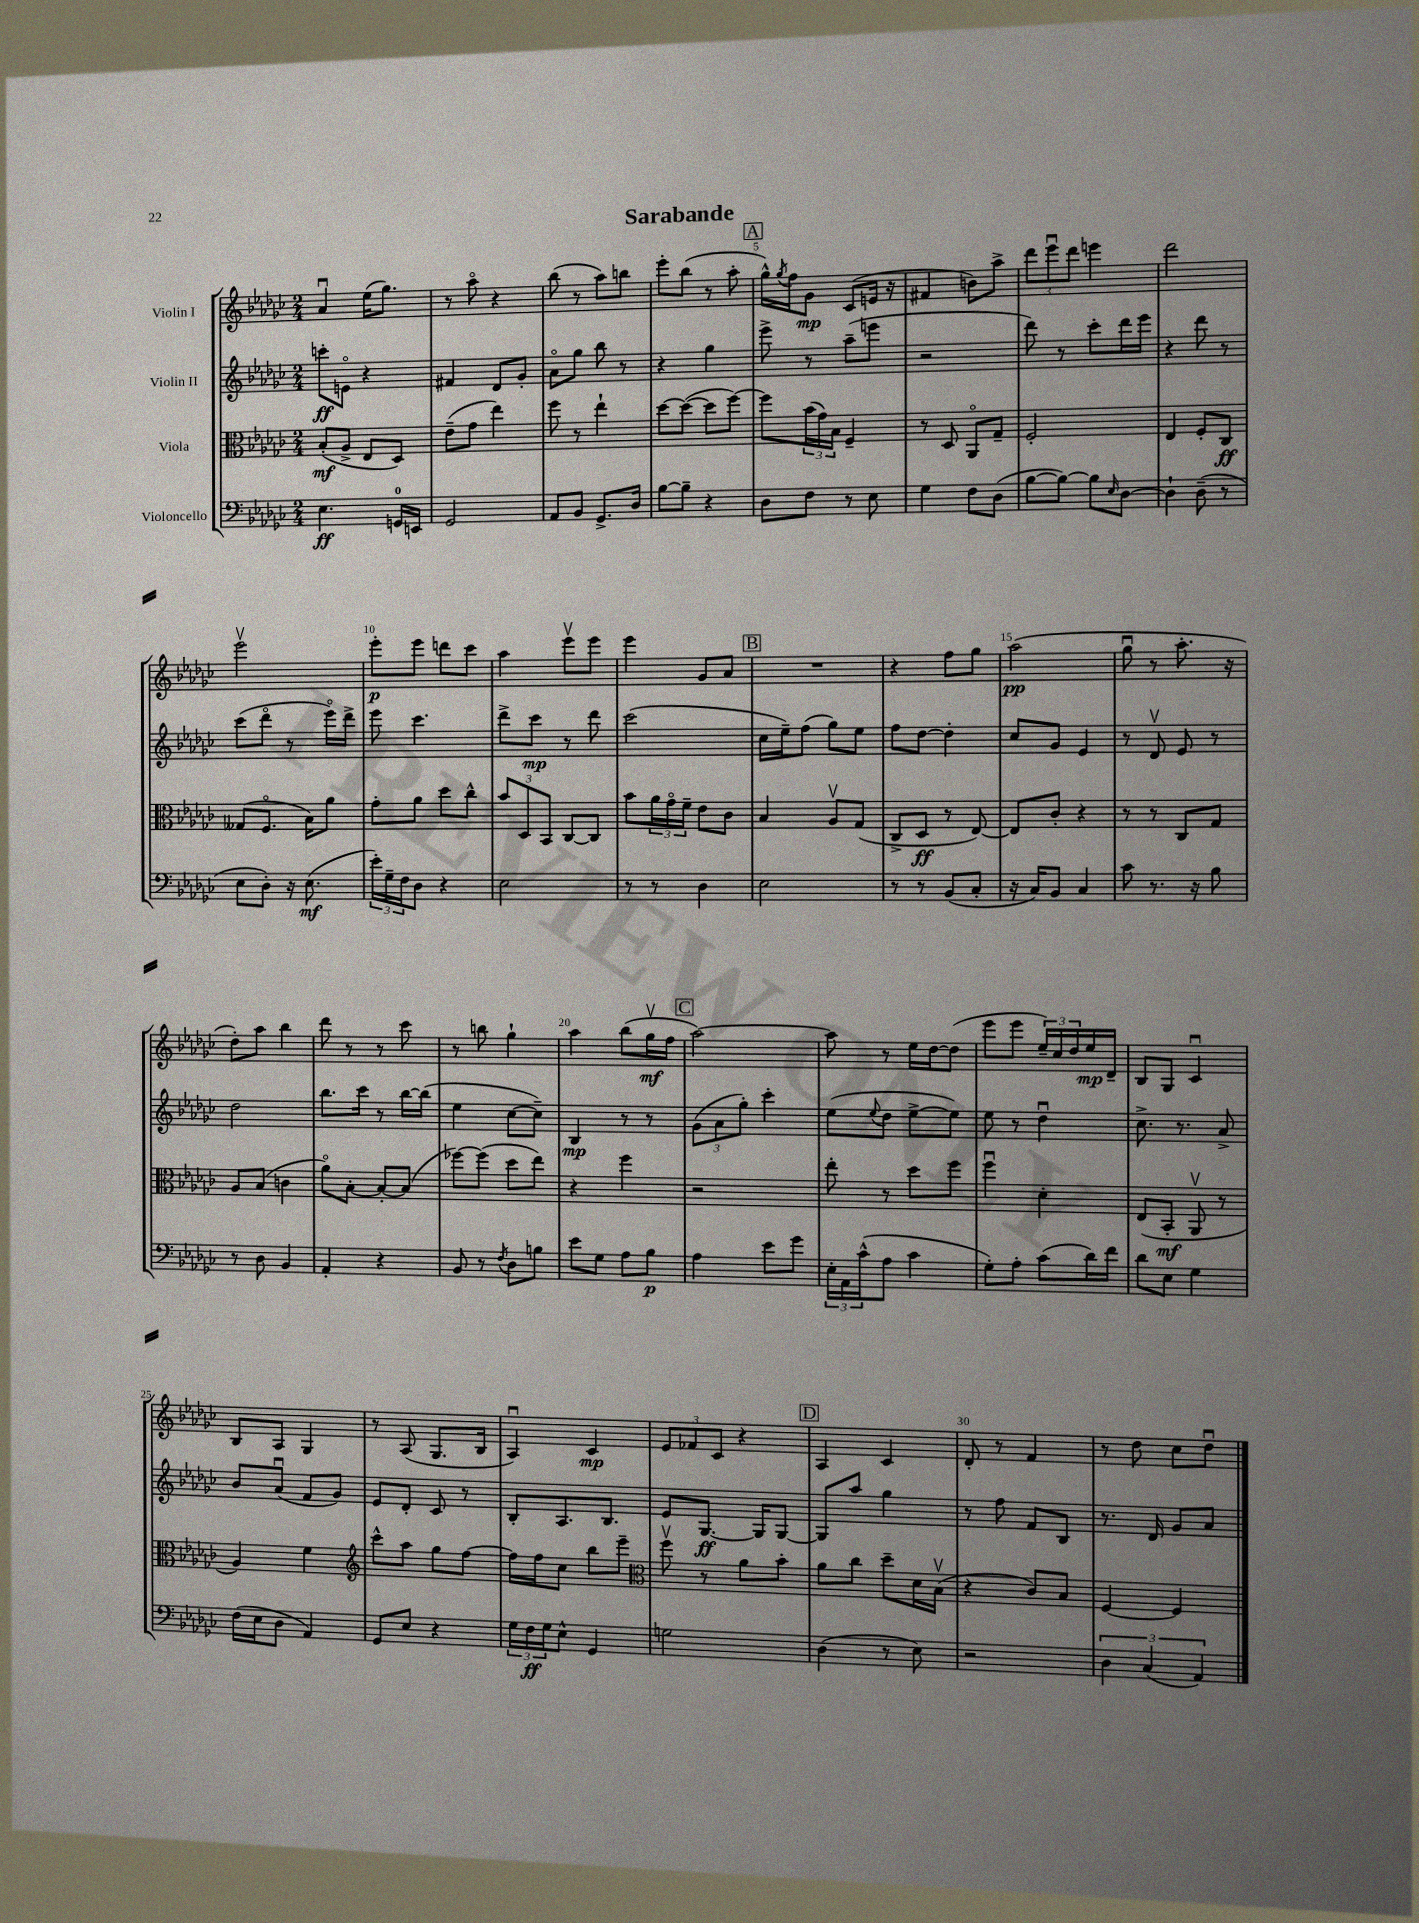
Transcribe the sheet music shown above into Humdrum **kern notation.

**kern	**kern	**kern	**kern
*staff4	*staff3	*staff2	*staff1
*clefF4	*clefC3	*clefG2	*clefG2
*k[b-e-a-d-g-c-]	*k[b-e-a-d-g-c-]	*k[b-e-a-d-g-c-]	*k[b-e-a-d-g-c-]
*M2/4	*M2/4	*M2/4	*M2/4
4.E-	(8B-'	8ccc'	4a-u
.	8A-^	8eo	.
.	8E-	4r	(16ee-
.	.	.	8.gg-)
16GG	8D-)	.	.
16EE	.	.	.
=	=	=	=
2GG-	(8e-~	4f#	8r
.	8g-	.	8aa-o
.	4ee-)	8d-	4r
.	.	8g-'	.
=	=	=	=
8AA-	8ff	8a-o	(8bb-
8BB-	8r	8gg-	8r
8.GG-^	4ee-`	8bb-	8aa-)
.	.	8r	8bb
16D-	.	.	.
=	=	=	=
[8B-	[8dd-	4r	8eee-'
8B-~]	(8dd-_	.	(8bb-
4r	8dd-]	4gg-	8r
.	[8ff)	.	8aa-'
=	=	=	=
8D-	8ff]	8eee-^	16gg-^^)
.	.	.	8qgg-
.	.	.	16ff
8F	(24b-	8r	8g-
.	24g-)	.	.
.	24B-	.	.
8r	4F~	(8aa-~	(8c-
8E-	.	8eee	16e
.	.	.	16r
=	=	=	=
4G-	8r	2r	4f#
.	8D-	.	.
8F	8AA-o	.	8b)
(8D-	8G-~	.	8aa-^
=	=	=	=
[8B-	2F'	8ddd-)	12ddd-
.	.	.	12eee-u
8B-_)	.	8r	.
.	.	.	12ddd-
8B-]	.	8ccc-'	4eee
16qqE-	.	.	.
[8D-	.	16ddd-	.
.	.	16eee-	.
=	=	=	=
4D-`]	4E-	4r	2ddd-
(8D-~	8F'	8ddd-	.
8r	8C-	8r	.
=	=	=	=
8E-	(8G--	(8ccc-	2eee-v
8D-')	8.Fo	8ddd-o	.
16r	.	8r	.
(8.E-	16B-)	.	.
.	8a-	16eee-o)	.
.	.	16ddd-^	.
=	=	=	=
24e-')	8g-'	8eee-	8eee-'
24G-~	.	.	.
24F	.	.	.
8D-	8a-	4.ccc-	8eee-
4r	8dd-	.	8ddd
.	8cc-^^	.	8ccc-
=	=	=	=
2E-	12b-	8ddd-^	4aa-
.	12D-	.	.
.	.	8ccc-	.
.	12BB-	.	.
.	[8C-	8r	8eee-v
.	8C-]	8ddd-	8eee-
=	=	=	=
8r	8b-	(2ccc-	4eee-
8r	24a-	.	.
.	24g-o	.	.
.	24f~	.	.
4D-	8e-	.	8g-
.	8c-	.	8a-
=	=	=	=
2E-	4B-	16cc-	2r
.	.	16ee-~)	.
.	.	(8ff	.
.	8A-v	8gg-)	.
.	(8G-	8ee-	.
=	=	=	=
8r	8C-^	8ff	4r
8r	8D-	[8dd-	.
(8BB-	8r	4dd-']	8ff
8C-'	[8E-)	.	8gg-
=	=	=	=
16r	8E-]	8cc-	(2aa-
16C-)	.	.	.
8BB-	8c-'	8g-	.
4C-	4r	4e-	.
=	=	=	=
8c-	8r	8r	8gg-u
8.r	8r	8d-v	8r
.	8C-	8e-	8.aa-'
16r	.	.	.
8B-	8G-	8r	.
.	.	.	16r
=	=	=	=
8r	8A-	2dd-	8dd-')
8D-	(8B-	.	8aa-
4BB-	4c	.	4bb-
=	=	=	=
4AA-'	8a-o)	8.bb-	8ddd-
.	[8B-'	.	8r
.	.	16ccc-	.
4r	8B-'_	8r	8r
.	(8B-]	[16bb-	8ccc-
.	.	(16bb-]	.
=	=	=	=
8BB-	[8ff-)	4ee-	8r
8r	(8ff-]	.	8bb
8qF	.	.	.
8D-	8dd-	[8cc-	4gg-`
8B	8ee-)	8cc-~])	.
=	=	=	=
8e-	4r	4B-	4aa-
8G-	.	.	.
8A-	4ff	8r	(8bb-
8B-	.	8r	16gg-v
.	.	.	16ff
=	=	=	=
4A-	2r	(12g-	[2aa-)
.	.	12a-	.
.	.	12gg-')	.
8e-	.	4ccc-'	.
8g-	.	.	.
=	=	=	=
24E-'	8ee-'	(8ee-	8aa-]
24AA-	.	.	.
(24c-^^	.	.	.
.	.	8qqee-	.
8A-	8r	8dd-	8r
4c-	8dd-	[8ee-^	16ee-
.	.	.	[16dd-
.	8ff	8ee-])	(8dd-]
=	=	=	=
8G-')	4ffu	8ee-	8eee-
8A-'	.	8r	8eee-
(8c-	4d-'	4dd-u	24ee-~)
.	.	.	24cc-
.	.	.	24dd-
16d-)	.	.	16ee-
16f	.	.	16d-~
=	=	=	=
8d-	(8E-	8.cc-^	8B-
8E-	8BB-'	.	8G-
.	.	8.r	.
4G-	8AA-v	.	4c-u
.	8r	8a-^	.
=	=	=	=
(16F	4A-)	8b-	8B-
16E-	.	.	.
8D-	.	(8a-u	8A-
4AA-)	4f	8f	4G-
.	.	8g-)	.
=	=	=	=
*	*clefG2	*	*
8GG-	8ccc-^^	8e-	8r
8E-	8aa-	8d-'	(8A-
4r	8gg-	8c-	8.G-
.	[8ff	8r	.
.	.	.	16B-
=	=	=	=
24G-	16ff]	8B-'	4A-u)
24F	.	.	.
.	16ff	.	.
24G-	.	.	.
8E-^^	8cc-	8.A-	.
4GG-	8bb-	.	4c-
.	.	8.B-	.
.	8eee-~	.	.
=	=	=	=
*	*clefC3	*	*
2G	8ffv	8e-	12e-
.	.	.	12f-
.	8r	[8.G-	.
.	.	.	12c-
.	8a-	.	4r
.	.	16G-]	.
.	8b-'	[8G-	.
=	=	=	=
(4D-	8a-	8G-]	4A-
.	8cc-	8aa-	.
8r	8dd-~	4gg-	4c-
8E-)	16d-	.	.
.	(16B-v	.	.
=	=	=	=
2r	4r	8r	8d-'
.	.	8ff	8r
.	8c-)	8f	4f
.	8B-	8B-	.
=	=	=	=
6D-	[4F	8.r	8r
.	.	.	8dd-
(6C-	.	.	.
.	.	16d-	.
.	4F]	8g-	8cc-
6AA-)	.	.	.
.	.	8a-	8dd-u
==	==	==	==
*-	*-	*-	*-
